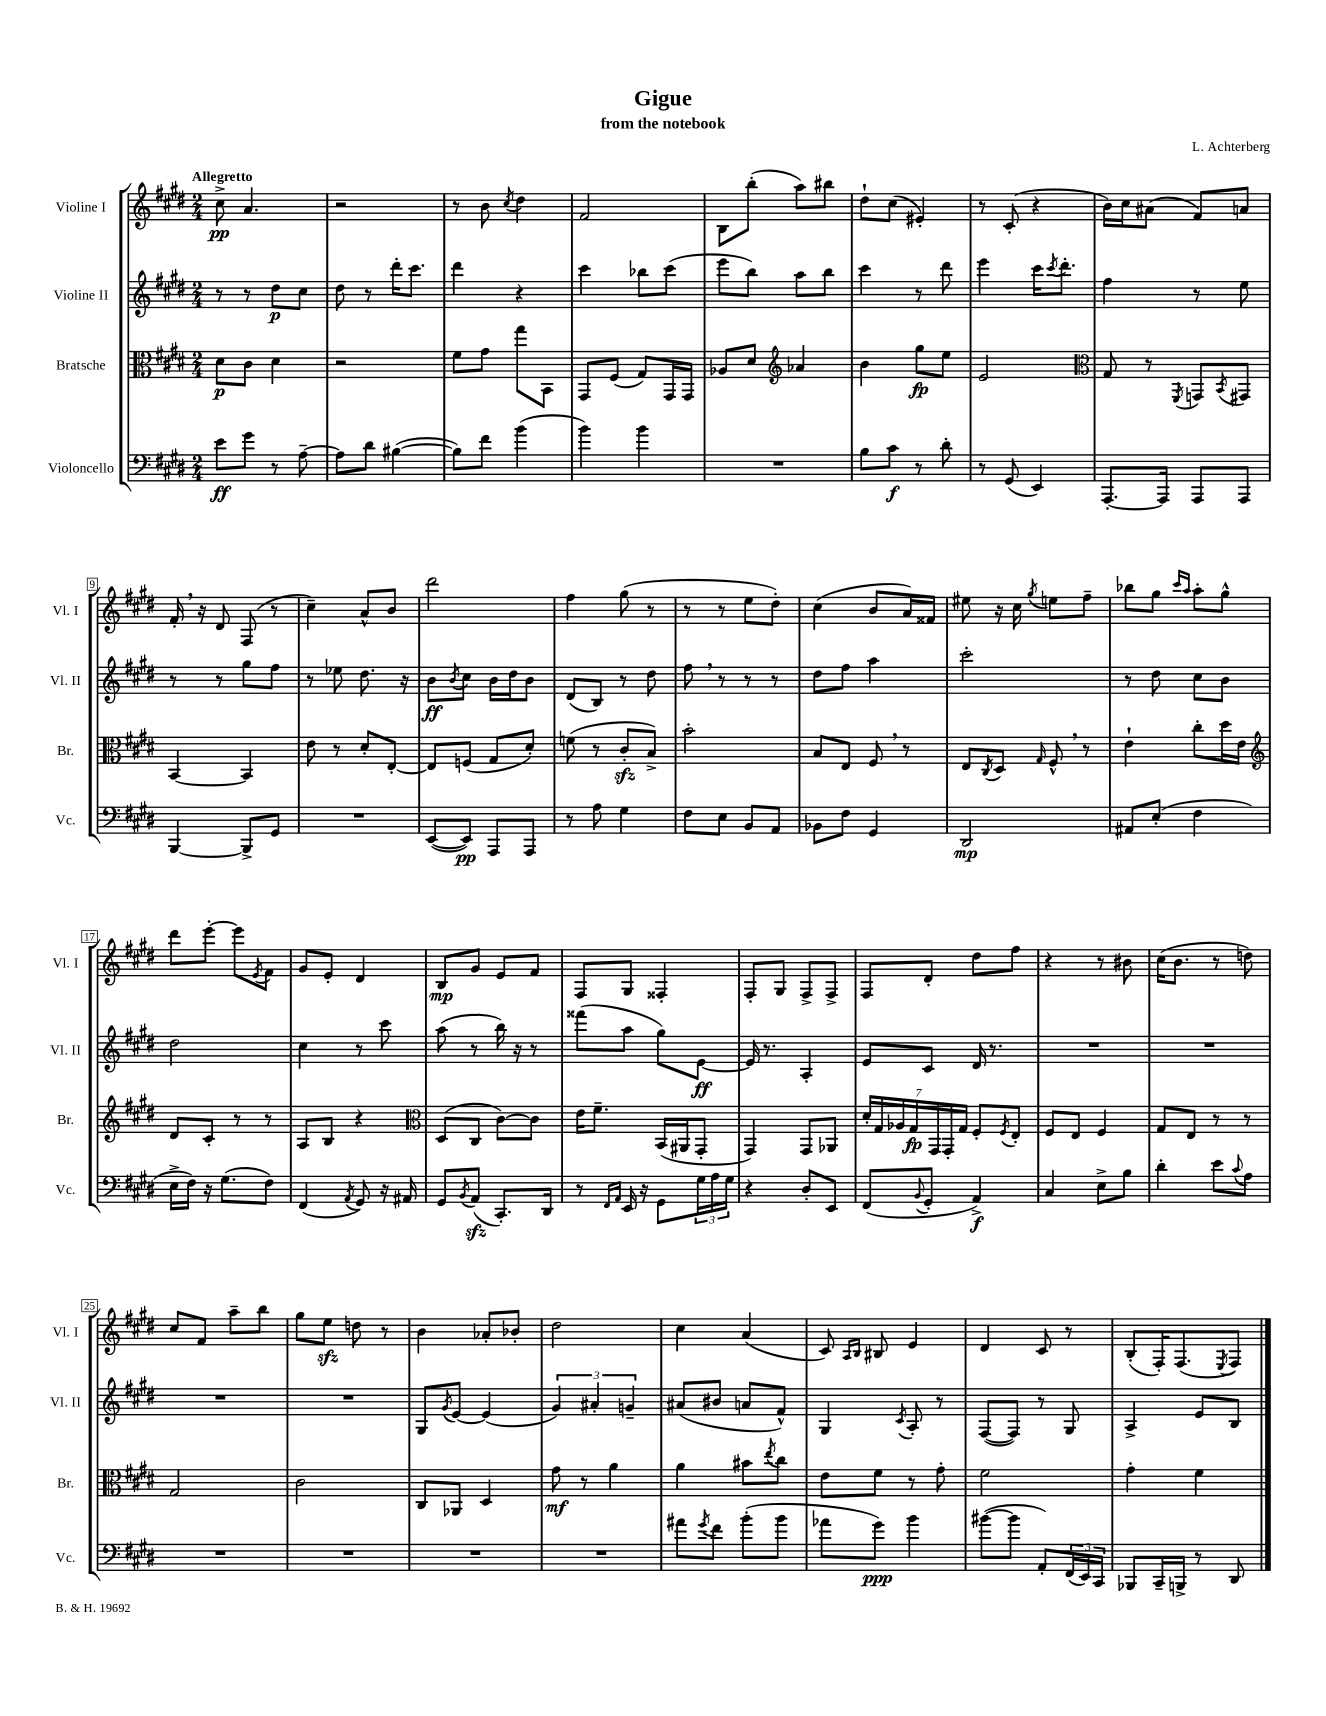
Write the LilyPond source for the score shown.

\header { title = "Gigue" composer = "L. Achterberg" subtitle = "from the notebook" }
<<
\new StaffGroup <<
\new Staff = "s0" \with { instrumentName = "Violine I" shortInstrumentName = "Vl. I" } {
    \clef treble \key e \major \numericTimeSignature \time 2/4 \tempo "Allegretto"
    cis''8->\pp a'4. |
    r2 |
    r8 b'8 \acciaccatura { cis''8 } dis''4 |
    fis'2 |
    b8 b''8-.( a''8) bis''8 |
    dis''8-! cis''8( eis'4-.) |
    r8 cis'8-.( r4 |
    b'16) cis''16 ais'8( fis'8) a'8 |
    fis'16-. \breathe r16 dis'8 fis8( r8 |
    cis''4--) a'8-^ b'8 |
    dis'''2 |
    fis''4 gis''8( r8 |
    r8 r8 e''8 dis''8-.) |
    cis''4( b'8 a'16) fisis'16 |
    eis''8 r16 cis''16 \acciaccatura { gis''8 } e''8 fis''8-- |
    bes''8 gis''8 \grace { cis'''16 a''16 } a''8-. gis''8-^ |
    dis'''8 e'''8~-. e'''8 \acciaccatura { e'8 } fis'8 |
    gis'8 e'8-. dis'4 |
    b8\mp gis'8 e'8 fis'8 |
    fis8 gis8 fisis4-. |
    fis8-. gis8 fis8-> fis8-> |
    fis8 dis'8-. dis''8 fis''8 |
    r4 r8 bis'8 |
    cis''16( b'8. r8 d''8) |
    cis''8 fis'8 a''8-- b''8 |
    gis''8 e''8\sfz d''8 r8 |
    b'4 aes'8-. bes'8-. |
    dis''2 |
    cis''4 a'4( |
    cis'8) \grace { a16 b16 } bis8 e'4 |
    dis'4 cis'8 r8 |
    b8-.( fis16-.) fis8.( \acciaccatura { e8 } fis8) \bar "|." |
}
\new Staff = "s1" \with { instrumentName = "Violine II" shortInstrumentName = "Vl. II" } {
    \clef treble \key e \major \numericTimeSignature \time 2/4
    r8 r8 dis''8\p cis''8 |
    dis''8 r8 dis'''16-. cis'''8. |
    dis'''4 r4 |
    cis'''4 bes''8 cis'''8( |
    e'''8 b''8) a''8 b''8 |
    cis'''4 r8 dis'''8 |
    e'''4 cis'''16 \acciaccatura { cis'''8 } dis'''8.-. |
    fis''4 r8 e''8 |
    r8 r8 gis''8 fis''8 |
    r8 ees''8 dis''8. r16 |
    b'8\ff \acciaccatura { b'8 } cis''8 b'16 dis''16 b'8 |
    dis'8( b8) r8 dis''8 |
    fis''8 \breathe r8 r8 r8 |
    dis''8 fis''8 a''4 |
    cis'''2-. |
    r8 dis''8 cis''8 b'8 |
    dis''2 |
    cis''4 r8 cis'''8 |
    a''8( r8 b''16) r16 r8 |
    fisis'''8( a''8 gis''8) e'8~\ff |
    e'16 r8. a4-. |
    e'8 cis'8 dis'16 r8. |
    R2 |
    R2 |
    R2 |
    R2 |
    gis8 \acciaccatura { gis'8 } e'8~ e'4( |
    \tuplet 3/2 { gis'4) ais'4-. g'4-- } |
    ais'8( bis'8 a'8 fis'8-^) |
    gis4 \acciaccatura { cis'8 } a8-. r8 |
    fis8~( fis8) r8 gis8 |
    a4-> e'8 b8 \bar "|." |
}
\new Staff = "s2" \with { instrumentName = "Bratsche" shortInstrumentName = "Br." } {
    \clef alto \key e \major \numericTimeSignature \time 2/4
    dis'8\p cis'8 dis'4 |
    r2 |
    fis'8 gis'8 gis''8 b,8 |
    gis,8 fis8( gis8) gis,16 gis,16 |
    aes8 dis'8 \clef treble aes'4 |
    b'4 gis''8\fp e''8 |
    e'2 |
    \clef alto gis8 r8 \acciaccatura { fis,8 } g,8 \acciaccatura { b,8 } gis,8 |
    b,4~ b,4 |
    e'8 r8 dis'8-. e8~-. |
    e8 f8( gis8 dis'8-.) |
    f'8( r8 cis'8-.\sfz b8->) |
    b'2-. |
    b8 e8 fis8 \breathe r8 |
    e8 \acciaccatura { cis8 } dis8 \grace { gis16 } fis8-^ \breathe r8 |
    e'4-! cis''8-. dis''16 e'16 |
    \clef treble dis'8 cis'8-. r8 r8 |
    a8 b8 r4 |
    \clef alto dis8( cis8 cis'8~) cis'8 |
    e'16 fis'8.-- b,16( ais,16 gis,8-. |
    gis,4) gis,8 aes,8 |
    \tuplet 7/4 { dis'16-. gis16 aes16 gis16\fp gis,16 gis,16-. gis16 } fis8-. \acciaccatura { fis8 } e8-. |
    fis8 e8 fis4 |
    gis8 e8 r8 r8 |
    gis2 |
    cis'2 |
    cis8 aes,8 dis4 |
    gis'8\mf r8 a'4 |
    a'4 bis'8 \acciaccatura { e''8 } cis''8 |
    e'8 fis'8 r8 gis'8-. |
    fis'2 |
    gis'4-. fis'4 \bar "|." |
}
\new Staff = "s3" \with { instrumentName = "Violoncello" shortInstrumentName = "Vc." } {
    \clef bass \key e \major \numericTimeSignature \time 2/4
    e'8\ff gis'8 r8 a8~-- |
    a8 dis'8 bis4~( |
    bis8) fis'8 b'4( |
    b'4) b'4 |
    R2 |
    b8 cis'8\f r8 dis'8-. |
    r8 gis,8( e,4) |
    a,,8.~-. a,,16 a,,8 a,,8 |
    b,,4~ b,,8-> gis,8 |
    R2 |
    e,8~( e,8\pp) a,,8 a,,8 |
    r8 a8 gis4 |
    fis8 e8 b,8 a,8 |
    bes,8 fis8 gis,4 |
    dis,2\mp |
    ais,8 e8-.( fis4 |
    e16-> fis16) r16 gis8.( fis8) |
    fis,4( \acciaccatura { a,8 } gis,8) r16 ais,16 |
    gis,8 \acciaccatura { b,8 } a,8\sfz( cis,8.-.) dis,16 |
    r8 \grace { fis,16 a,16 } e,16 r16 gis,8 \tuplet 3/2 { gis16 a16 gis16 } |
    r4 dis8-. e,8 |
    fis,8( \appoggiatura { b,8 } gis,8-. a,4->\f) |
    cis4 e8-> b8 |
    dis'4-. e'8 \appoggiatura { cis'8 } a8 |
    R2 |
    R2 |
    R2 |
    R2 |
    ais'8 \acciaccatura { gis'8 } fis'8 b'8-.( b'8 |
    aes'8 gis'8\ppp) b'4 |
    bis'8~( bis'8 a,8-.) \tuplet 3/2 { fis,16( e,16) cis,16 } |
    bes,,8 cis,16-- b,,16-> r8 dis,8 \bar "|." |
}
>>
>>
\layout { \context { \Score \override BarNumber.stencil = #(make-stencil-boxer 0.1 0.3 ly:text-interface::print) } }
